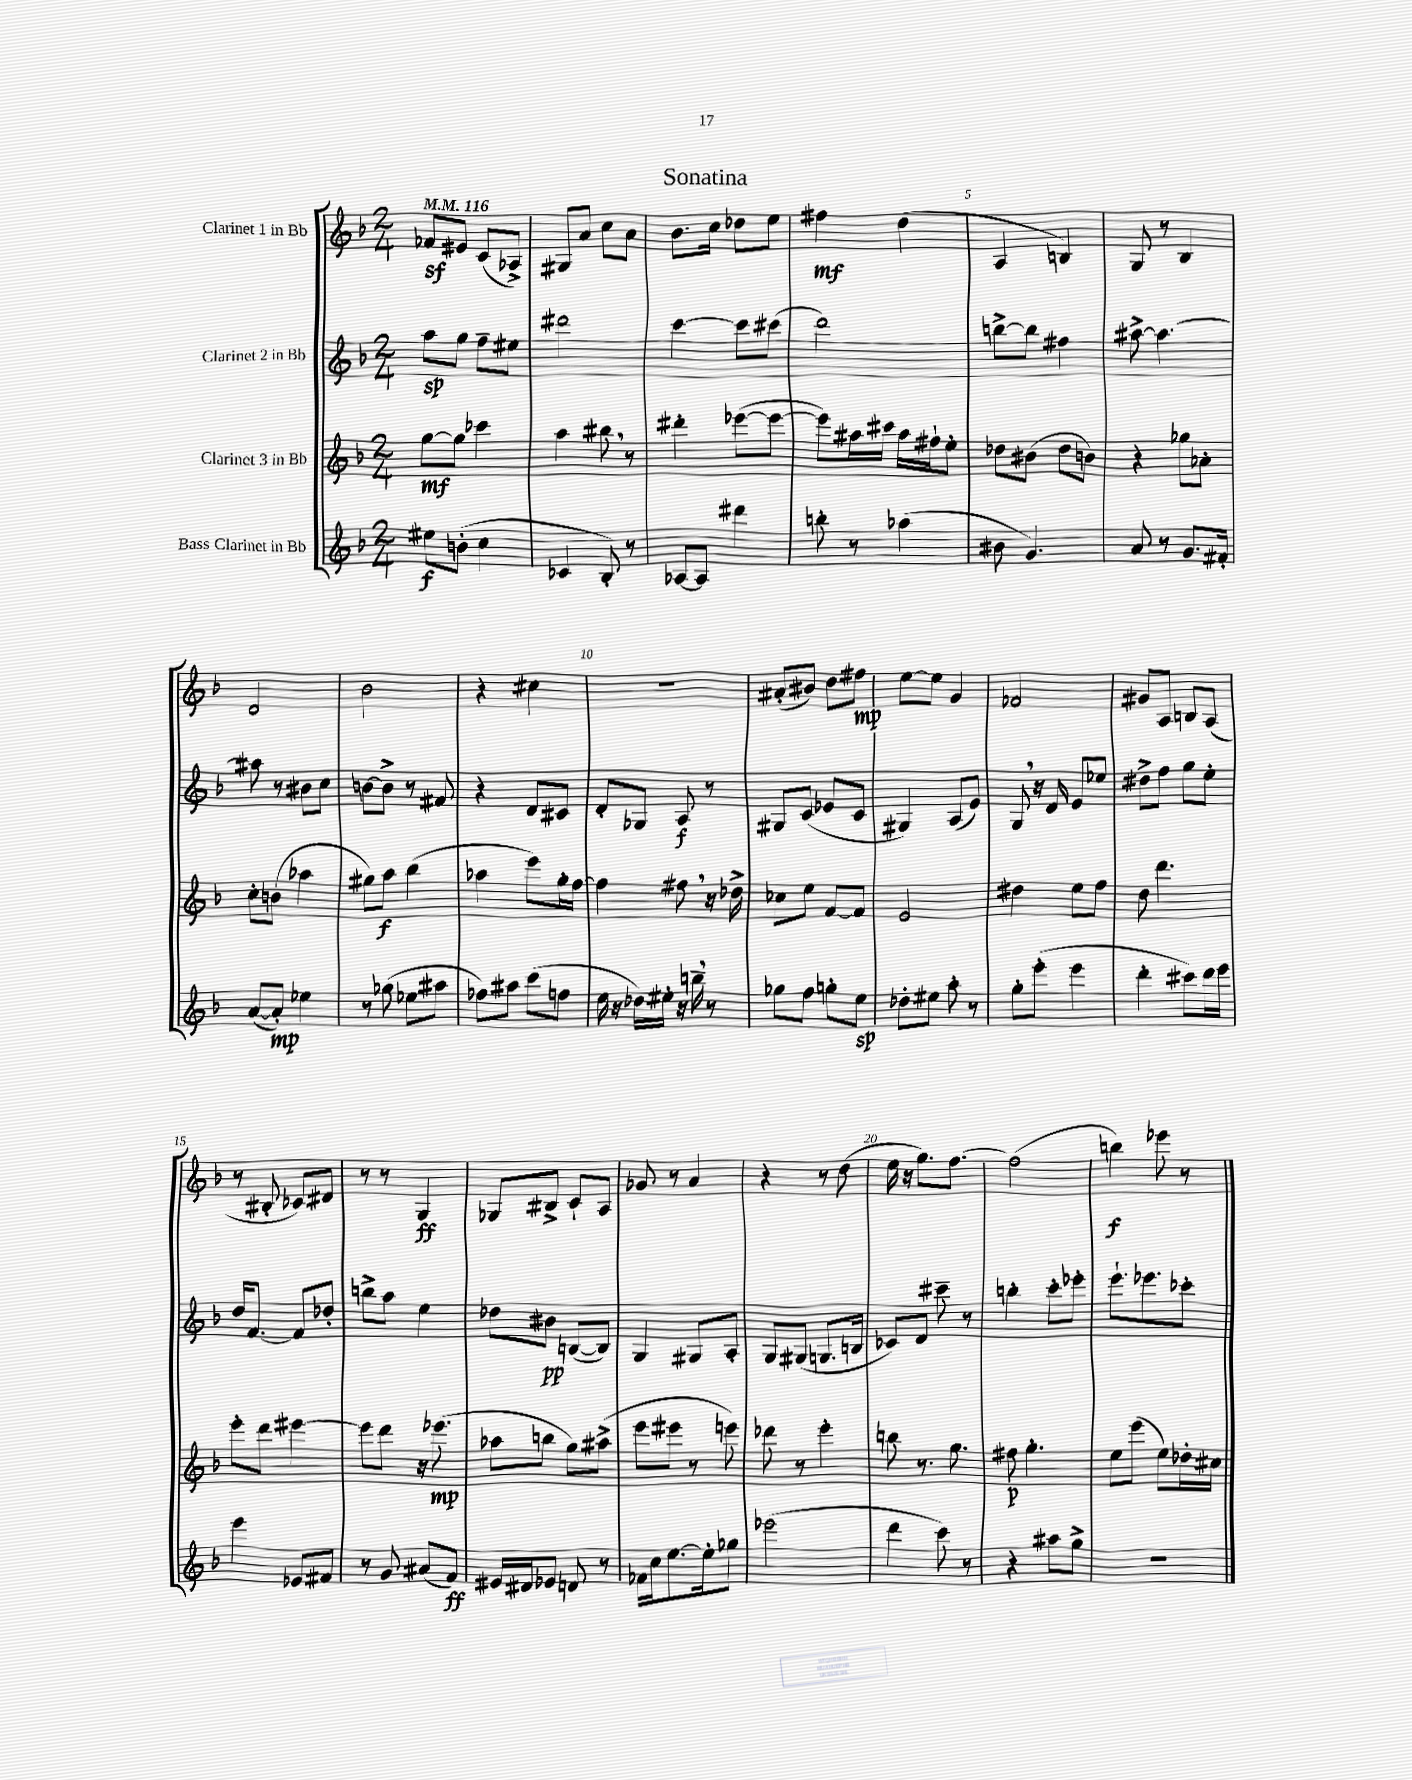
\header { title = "Sonatina" }
<<
\new StaffGroup <<
\new Staff = "s0" \with { instrumentName = "Clarinet 1 in Bb" } {
    \clef treble \key f \major \numericTimeSignature \time 2/4 \tempo 4 = 116
    fes'8\sf eis'8 c'8( aes8->) |
    gis8 a'8 c''8 a'8 |
    bes'8. c''16 des''8 e''8 |
    fis''4\mf d''4( |
    a4 b4) |
    g8 r8 bes4 |
    d'2 |
    bes'2 |
    r4 cis''4 |
    R2 |
    ais'8-.( bis'8) d''8 fis''8\mp |
    e''8~ e''8 g'4 |
    fes'2 |
    gis'8 a8 b8 a8( |
    r8 bis8-. ces'8) dis'8 |
    r8 r8 g4\ff |
    ges8 bis8-> c'8-! a8 |
    ges'8 r8 a'4 |
    r4 r8 d''8( |
    e''16 r16 g''8.) f''8.~ |
    f''2( |
    b''4\f) ees'''8 r8 \bar "|." |
}
\new Staff = "s1" \with { instrumentName = "Clarinet 2 in Bb" } {
    \clef treble \key f \major \numericTimeSignature \time 2/4
    a''8\sp g''8 f''8-- eis''8 |
    dis'''2 |
    c'''4~ c'''8 cis'''8( |
    d'''2) |
    b''8~-> b''8 fis''4 |
    ais''8~-> ais''4.~ |
    ais''8 r8 bis'8 c''8 |
    b'8~ b'8-> r8 fis'8 |
    r4 d'8 cis'8 |
    d'8-. ges8 a8\f r8 |
    gis8 c'8( ees'8 c'8 |
    gis4) a8( e'8) |
    g8 \breathe r16 d'16 e'8 ees''8 |
    dis''8-> f''8 g''8 e''8-. |
    d''16 f'8.~ f'8 des''8-. |
    b''8-> a''8 e''4 |
    des''8 bis'8\pp b8~( b8) |
    g4 gis8 a8-. |
    g8 gis8( g8. b16 |
    ces'8) d'8 cis'''8-- r8 |
    b''4-. c'''8-. ees'''8-. |
    e'''8.-! ees'''8. ces'''8-. \bar "|." |
}
\new Staff = "s2" \with { instrumentName = "Clarinet 3 in Bb" } {
    \clef treble \key f \major \numericTimeSignature \time 2/4
    g''8~\mf g''8 ces'''4 |
    a''4 bis''8 \breathe r8 |
    dis'''4-. ees'''8~( ees'''8~ |
    ees'''8) ais''16 cis'''16 ais''16 fis''16-! e''8-. |
    des''8 bis'8( des''8 b'8) |
    r4 ges''8 aes'8-. |
    c''8-. b'8( aes''4 |
    gis''8) a''8\f bes''4( |
    aes''4 e'''8) g''16-. f''16~ |
    f''4 fis''8 \breathe r16 des''16-> |
    ces''8 e''8 f'8~ f'8 |
    e'2 |
    dis''4 e''8 f''8 |
    d''8 d'''4. |
    e'''8-. d'''8 eis'''4~ |
    eis'''8 d'''8 r16 ees'''8.\mp( |
    aes''8 b''8 g''8) ais''8->( |
    e'''8 eis'''8 r8 e'''8) |
    des'''8 r8 e'''4-. |
    b''8 r8. g''8. |
    fis''8\p g''4.-. |
    e''8 e'''8( e''8) des''16-. cis''16 \bar "|." |
}
\new Staff = "s3" \with { instrumentName = "Bass Clarinet in Bb" } {
    \clef treble \key f \major \numericTimeSignature \time 2/4
    eis''8\f b'8-.( c''4 |
    ces'4 bes8-.) r8 |
    aes8~ aes8 dis'''4 |
    b''8-. r8 aes''4( |
    bis'8 g'4.) |
    a'8 r8 g'8. fis'16-. |
    a'8~( a'8-.\mp) ees''4 |
    r8 ges''8( ees''8 ais''8 |
    fes''8) ais''8 c'''8( f''8 |
    e''16 r16 des''16) eis''16-. r16 b''16-- \breathe r8 |
    ges''8 f''8 g''8-. e''8\sp |
    des''8-. eis''8 a''8-. r8 |
    g''8-. e'''8-.( e'''4 |
    d'''4-. cis'''8) d'''16 e'''16 |
    e'''4 ees'8 fis'8 |
    r8 g'8 ais'8( f'8\ff) |
    eis'16 dis'16 ees'8 d'8 r8 |
    fes'16 c''16 e''8.~ e''16-. ges''8 |
    ees'''2( |
    d'''4 c'''8) r8 |
    r4 ais''8 g''8-> |
    R2 \bar "|." |
}
>>
>>
\layout { \context { \Score \override BarNumber.break-visibility = ##(#f #t #t) barNumberVisibility = #(every-nth-bar-number-visible 5) } }
